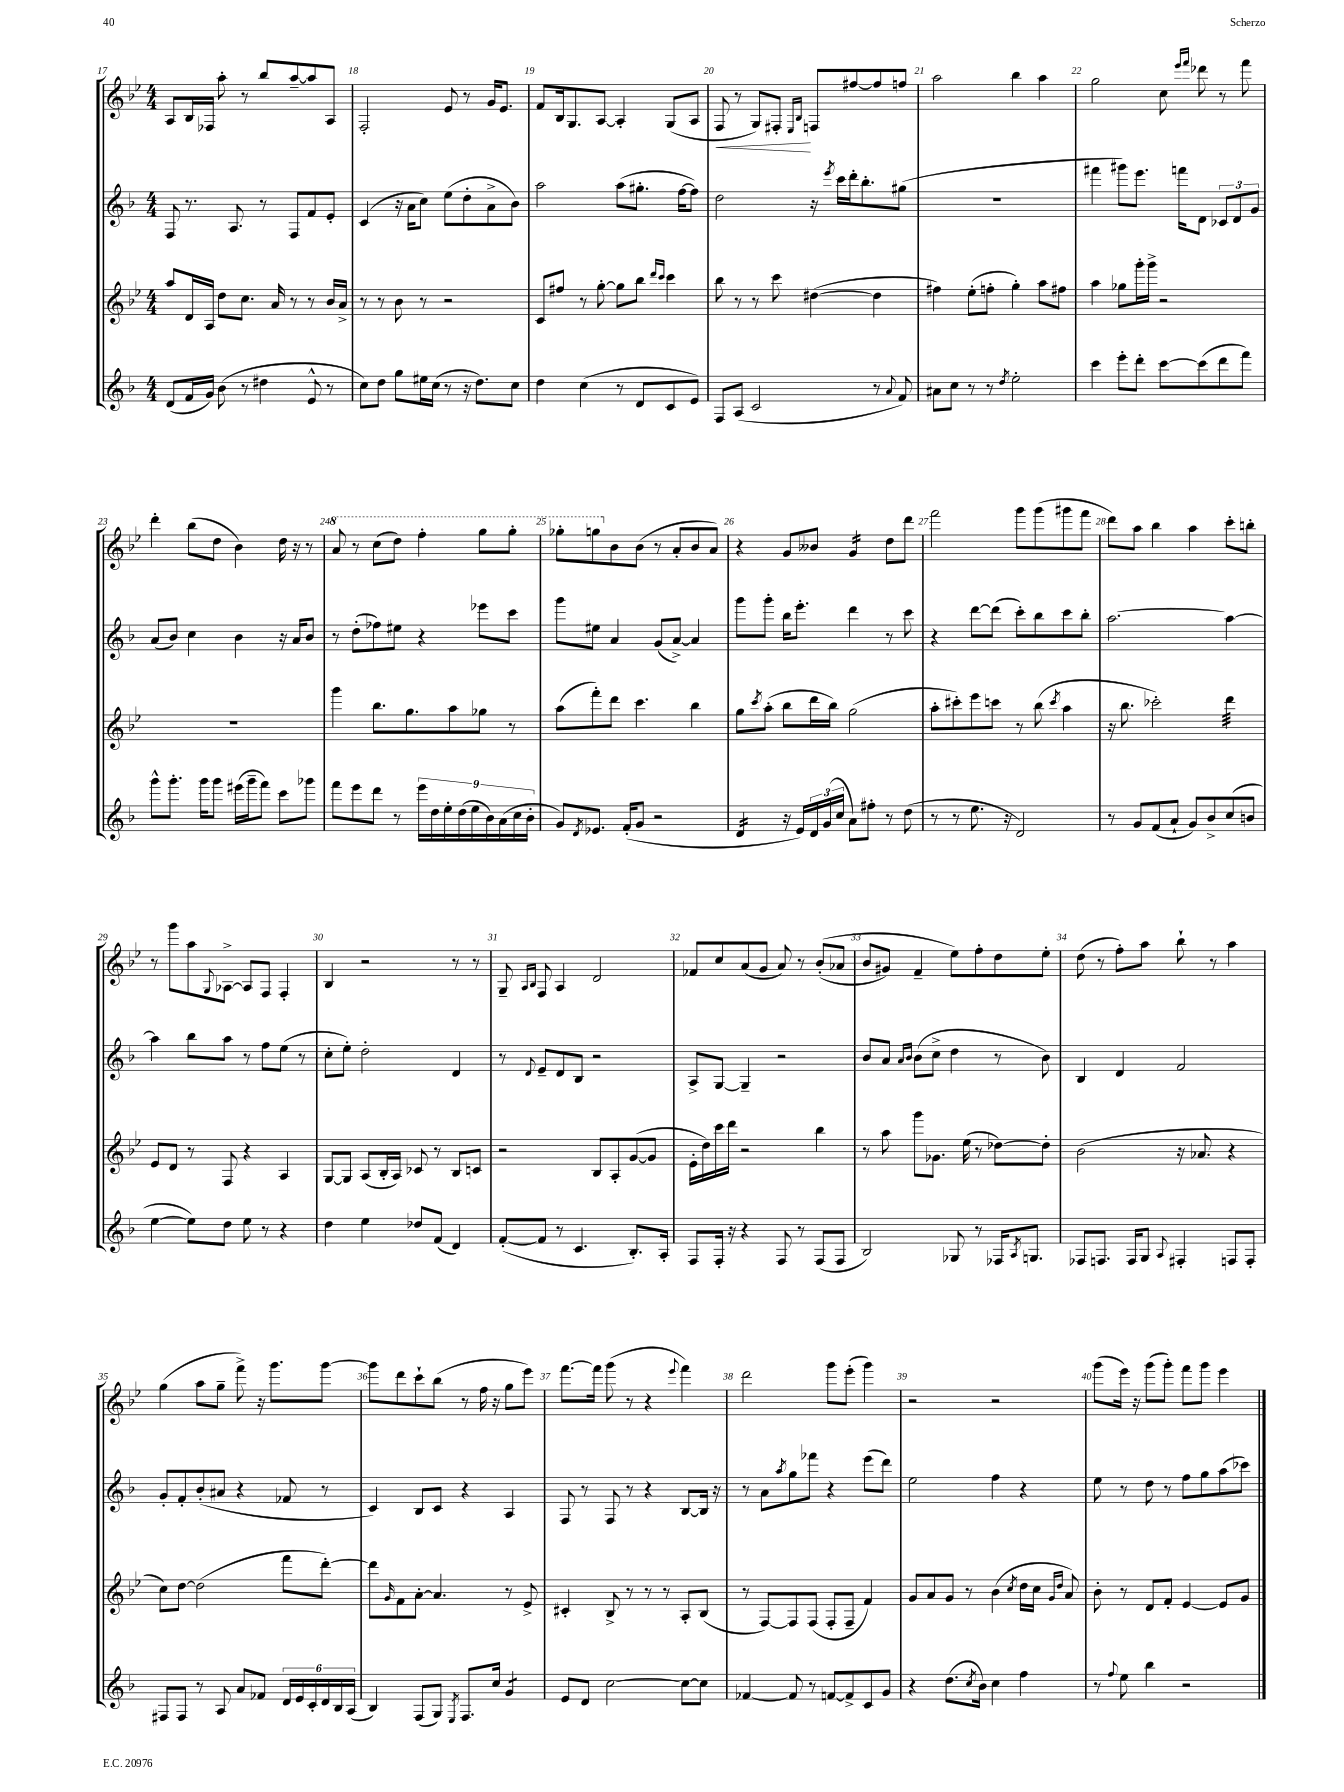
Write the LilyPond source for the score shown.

<<
\new StaffGroup <<
\new Staff = "s0" {
    \clef treble \key bes \major \numericTimeSignature \time 4/4
    a8 bes16 fes16 a''8-. r8 bes''8 a''8~-- a''8 a8 |
    f2-. ees'8 r8 g'16 ees'8. |
    f'8 bes16 g8. a8~ a4-. g8( a8 |
    f8\< r8 g8) fis8-.\! \grace { ees16 bes16 } f8 fis''8~ fis''8 f''8 |
    a''2 bes''4 a''4 |
    g''2 c''8 \grace { ees'''16 f'''16 } des'''8 r8 f'''8 |
    d'''4-. bes''8( d''8 bes'4) d''16 r16 r8 |
    \ottava #1 a''8 r8 c'''8( d'''8) f'''4-. g'''8 g'''8-. |
    ges'''8-. g'''8 \ottava #0 bes'8 bes'8( r8 a'8-. bes'8 a'8) |
    r4 g'8 beses'8 g'4:16 d''8 d'''8 |
    f'''2 g'''8 g'''8( gis'''8 f'''8 |
    d'''8) a''8 bes''4 a''4 c'''8-. b''8-. |
    r8 g'''8 a''8 \appoggiatura { g8 } aes8~-> aes8 f8 f4-. |
    bes4 r2 r8 r8 |
    g8-- \grace { a16 bes16 } f8 a4 d'2 |
    fes'8 c''8 a'8( g'8 a'8) r8 bes'8-.(\( aes'8 |
    bes'8 gis'8) f'4-- ees''8\) f''8-. d''8 ees''8-. |
    d''8( r8 f''8-.) a''8 bes''8-! r8 a''4 |
    g''4( a''8 g''8-- f'''8->) r16 g'''8. g'''8~ |
    g'''8 d'''8 c'''8-! bes''8( r8 f''16 r16 g''8 ees'''8) |
    f'''8.~ f'''16 g'''8( r8 r4 \appoggiatura { ees'''8 } f'''4) |
    d'''2 g'''8 ees'''8-.( g'''4) |
    r2 r2 |
    g'''8( ees'''16) r16 g'''8( g'''8-.) f'''8 g'''8 ees'''4 \bar "|." |
}
\new Staff = "s1" {
    \clef treble \key f \major \numericTimeSignature \time 4/4
    f8 r8. a8. r8 f8 f'8 e'8-. |
    c'4( r16 a'16 c''8) e''8( d''8-. a'8-> bes'8) |
    a''2 a''8( gis''8.-. f''16~ f''8) |
    d''2 r16 \acciaccatura { e'''8 } c'''16 d'''16-. bes''8.-. gis''8( |
    R1 |
    fis'''4 gis'''8) e'''8. f'''16 d'8 \tuplet 3/2 { ces'8 d'8 g'8 } |
    a'8( bes'8) c''4 bes'4 r16 a'16 bes'8 |
    r8 d''8-.( fes''8) eis''8 r4 ees'''8 c'''8 |
    g'''8 eis''8 a'4 g'8( a'8~->) a'4 |
    g'''8 g'''8-. bes''16 e'''8.-. d'''4 r8 c'''8 |
    r4 d'''8~ d'''8( c'''8-.) bes''8 c'''8 bes''8-. |
    a''2.~ a''4~ |
    a''4 bes''8 a''8 r8 f''8 e''8( r8 |
    c''8-. e''8-.) d''2-. d'4 |
    r8 \appoggiatura { d'8 } e'8-- d'8 bes8 r2 |
    a8-> g8~ g4-- r2 |
    bes'8 a'8 \grace { a'16 bes'16 } bes'8( c''8-> d''4 r8 bes'8) |
    bes4 d'4 f'2 |
    g'8-. f'8-. bes'8-.( ais'8 r4 fes'8 r8 |
    c'4) bes8 c'8 r4 a4 |
    f8 r8 f8 r8 r4 bes8~ bes16 r16 |
    r8 a'8 \acciaccatura { a''8 } g''8 fes'''8 r4 e'''8( d'''8) |
    e''2 f''4 r4 |
    e''8 r8 d''8 r8 f''8 g''8 a''8( ces'''8) \bar "|." |
}
\new Staff = "s2" {
    \clef treble \key bes \major \numericTimeSignature \time 4/4
    a''8 d'16 a16 d''8 c''8. a'16 r8 r8 bes'16 a'16-> |
    r8 r8 bes'8 r8 r2 |
    c'8 fis''8 r8 g''8~-. g''8 bes''8 \grace { d'''16 c'''16 } c'''4 |
    bes''8 r8 r8 c'''8 dis''4~( dis''4 |
    fis''4) ees''8-.( f''8-. g''4-.) a''8 fis''8 |
    a''4 ges''8 g'''16-. g'''16-> r2 |
    R1 |
    g'''4 bes''8. g''8. a''8 ges''8 r8 |
    a''8( f'''8-.) d'''8 c'''4. bes''4 |
    g''8 \acciaccatura { c'''8 } a''8-.( bes''8 d'''16 bes''16) g''2( |
    a''8-. cis'''8-.) ees'''8 c'''8 r8 bes''8( \acciaccatura { c'''8 } a''4 |
    r16 bes''8. ces'''2-.) d'''4:32 |
    ees'8 d'8 r8 f8 r4 a4 |
    g8~ g8 a8( bes16-. a16) ces'8 r8 bes8 c'8 |
    r2 bes8 a8-. g'8~( g'8 |
    ees'16-. d''16) c'''16 d'''16 r2 bes''4 |
    r8 a''8 g'''8 ges'8. ees''16( r8 des''8~) des''8-. |
    bes'2( r16 aes'8. r4 |
    c''8) d''8~ d''2( f'''8 d'''8~-.) |
    d'''8 \grace { g'16 } f'8 a'8~-. a'4. r8 ees'8-> |
    cis'4-. bes8-> r8 r8 r8 a8-. bes8( |
    r8 f8~) f8 f8( f8-. f8-- f'4) |
    g'8 a'8 g'8 r8 bes'4( \acciaccatura { c''8 } d''16 c''16 \grace { g'16 d''16 } a'8) |
    bes'8-. r8 d'8 f'8-. ees'4~ ees'8 g'8 \bar "|." |
}
\new Staff = "s3" {
    \clef treble \key f \major \numericTimeSignature \time 4/4
    d'8( f'16 g'16) bes'8( r8 dis''4 e'8-^ r8 |
    c''8) d''8 g''8 eis''16 c''16( r8 r16 d''8.) c''8 |
    d''4 c''4( r8 d'8 c'8 e'8) |
    f8 a8( c'2 r8 \appoggiatura { a'8 } f'8) |
    ais'8 c''8 r8 r8 \acciaccatura { d''8 } e''2-. |
    c'''4 e'''8-. d'''8-. c'''8~ c'''8( d'''8 f'''8) |
    g'''8-^ g'''8.-. g'''16 g'''8 eis'''16( g'''16-- f'''8) c'''8 ges'''8 |
    f'''8 e'''8 d'''8 r8 \tuplet 9/8 { e'''16 d''16 e''16-. d''16( e''16 bes'16) a'16( c''16 bes'16-. } |
    g'8) \acciaccatura { d'8 } ees'8. f'16-.( g'8 r2 |
    d'4:16 r16 e'16) \tuplet 3/2 { d'16 g'16( c''16 } a'8) fis''8-. r8 d''8( |
    r8 r8 e''8. r16 d'2) |
    r8 g'8 f'8( a'8-! g'8) bes'8-> c''8( b'8 |
    e''4~ e''8) d''8 e''8 r8 r4 |
    d''4 e''4 des''8 f'8( d'4) |
    f'8~-.( f'8 r8 c'4. bes8.-.) a16-. |
    f8 f16-. r16 r4 f8 r8 f8( f8 |
    bes2) ges8 r8 fes16 \acciaccatura { a8 } g8. |
    fes8 f8. f16 g8 \appoggiatura { a8 } fis4-. f8 f8-. |
    fis8 fis8 r8 a8 a'8 fes'8 \tuplet 6/4 { d'16 e'16 c'16-. d'16 bes16 a16( } |
    bes4) f8( g8) \acciaccatura { e8 } f8. c''16 g'4:8 |
    e'8 d'8 c''2~ c''8~ c''8 |
    fes'4~ fes'8 r8 f'8~ f'8-> c'8 g'8 |
    r4 d''8.( \acciaccatura { c''8 } bes'16) c''4 f''4 |
    r8 \appoggiatura { f''8 } e''8 bes''4 r2 \bar "|." |
}
>>
>>
\layout { \context { \Score currentBarNumber = #17 \override BarNumber.break-visibility = ##(#f #t #t) barNumberVisibility = #all-bar-numbers-visible } }
